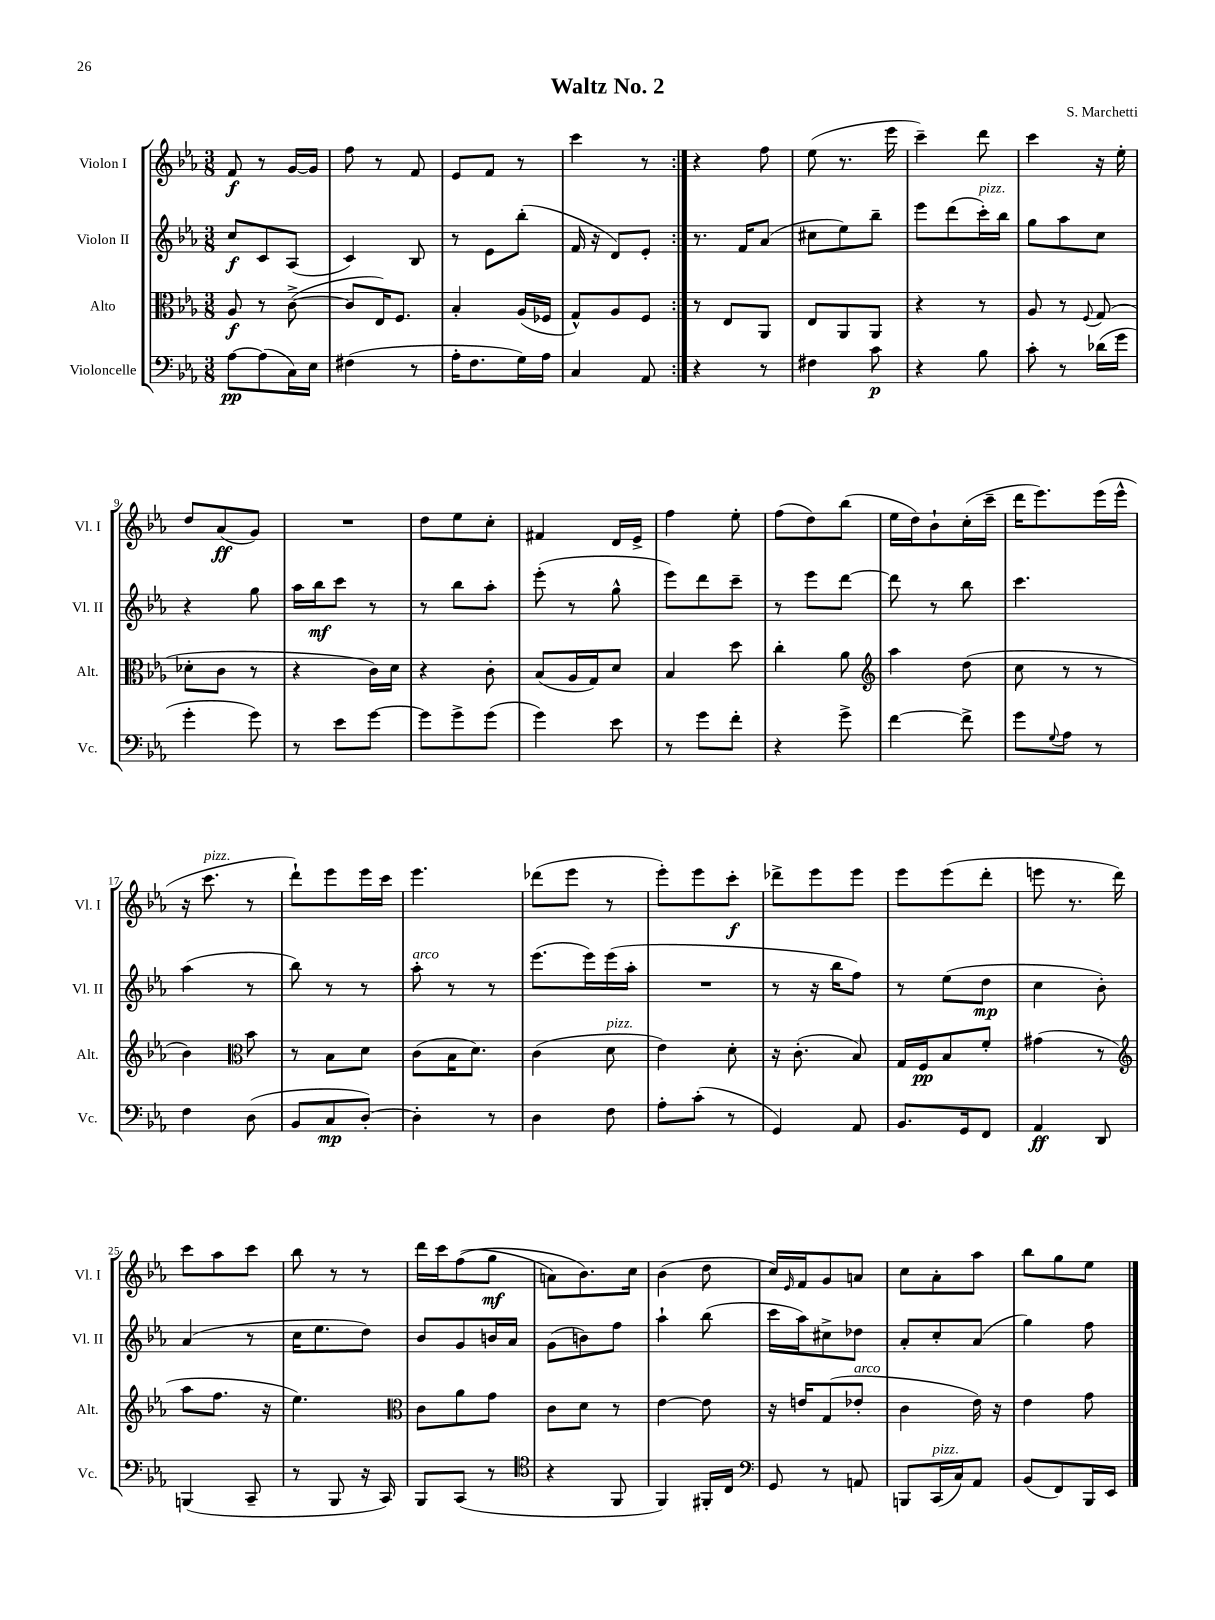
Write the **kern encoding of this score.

**kern	**dynam	**kern	**dynam	**kern	**dynam	**kern	**dynam
*part4	*part4	*part3	*part3	*part2	*part2	*part1	*part1
*staff4	*staff4	*staff3	*staff3	*staff2	*staff2	*staff1	*staff1
*I"Violoncelle	*	*I"Alto	*	*I"Violon II	*	*I"Violon I	*
*I'Vc.	*	*I'Alt.	*	*I'Vl. II	*	*I'Vl. I	*
*clefF4	*	*clefC3	*	*clefG2	*	*clefG2	*
*k[b-e-a-]	*	*k[b-e-a-]	*	*k[b-e-a-]	*	*k[b-e-a-]	*
*M3/8	*	*M3/8	*	*M3/8	*	*M3/8	*
=1	=1	=1	=1	=1	=1	=1	=1
[8A-\L	pp	8A-/	f	8cc/L	f	8f/	f
(8A-\]	.	8r	.	8c/	.	8r	.
16C\L)	.	([8c^\	.	(8A-/J	.	[16g/LL	.
16E-\JJ	.	.	.	.	.	16g/JJ]	.
=2	=2	=2	=2	=2	=2	=2	=2
(4F#X\	.	8c/L]	.	4c/)	.	8ff\	.
.	.	16E-/K)	.	.	.	8r	.
.	.	8.F/J	.	.	.	.	.
8r	.	.	.	8B-/	.	8f/	.
=3	=3	=3	=3	=3	=3	=3	=3
16A-'\KL	.	4B-'/	.	8r	.	8e-/L	.
8.F\	.	.	.	.	.	.	.
.	.	.	.	8e-\L	.	8f/J	.
16G\L)	.	(16A-/LL	.	(8bb-'\J	.	8r	.
16A-\JJ	.	16F-X/JJ	.	.	.	.	.
=4	=4	=4	=4	=4	=4	=4	=4
4C/	.	8G^^/L)	.	16f/	.	4ccc\	.
.	.	.	.	16r	.	.	.
.	.	8A-/	.	8d/L)	.	.	.
8AA-/	.	8F/J	.	8e-'/J	.	8r	.
=5:|!	=5:|!	=5:|!	=5:|!	=5:|!	=5:|!	=5:|!	=5:|!
4r	.	8r	.	8.r	.	4r	.
.	.	8E-/L	.	.	.	.	.
.	.	.	.	16f/KL	.	.	.
8r	.	8AA-/J	.	(8a-/J	.	8ff\	.
=6	=6	=6	=6	=6	=6	=6	=6
4F#X\	.	8E-/L	.	8cc#X\L	.	(8ee-\	.
.	.	8AA-/	.	8ee-\)	.	8.r	.
8c\	p	8AA-/J	.	8bb-~\J	.	.	.
.	.	.	.	.	.	16eee-\	.
=7	=7	=7	=7	=7	=7	=7	=7
4r	.	4r	.	8eee-\L	.	4ccc~\)	.
.	.	.	.	(8ddd\	.	.	.
!	!	!	!	!LO:TX:a:i:t=pizz.	!	!	!
8B-\	.	8r	.	16ccc'\L)	.	8ddd\	.
.	.	.	.	16bb-\JJ	.	.	.
=8	=8	=8	=8	=8	=8	=8	=8
8c'\	.	8A-/	.	8gg\L	.	4ccc\	.
8r	.	8r	.	8aa-\	.	.	.
.	.	8qqF/	.	.	.	.	.
(16d-X\LL	.	(8G/	.	8cc\J	.	16r	.
16g\JJ	.	.	.	.	.	16ee-'\	.
!!LO:LB:g=z
=9	=9	=9	=9	=9	=9	=9	=9
4g'\	.	8d-X'\L	.	4r	.	8dd/L	.
.	.	8c\J	.	.	.	(8a-/	ff
8g\)	.	8r	.	8gg\	.	8g/J)	.
=10	=10	=10	=10	=10	=10	=10	=10
8r	.	4r	.	16aa-\LL	.	4.r	.
.	.	.	.	16bb-\J	mf	.	.
8e-\L	.	.	.	8ccc\J	.	.	.
[8g\J	.	16c\LL)	.	8r	.	.	.
.	.	16d\JJ	.	.	.	.	.
=11	=11	=11	=11	=11	=11	=11	=11
8g\L]	.	4r	.	8r	.	8dd\L	.
8g^\	.	.	.	8bb-\L	.	8ee-\	.
(8g\J	.	8c'\	.	8aa-'\J	.	8cc'\J	.
=12	=12	=12	=12	=12	=12	=12	=12
4g\)	.	(8B-/L	.	(8eee-'\	.	4f#X/	.
.	.	16A-/L	.	8r	.	.	.
.	.	16G/J)	.	.	.	.	.
8e-\	.	8d/J	.	8gg^^\	.	16d/LL	.
.	.	.	.	.	.	16e-^/JJ	.
=13	=13	=13	=13	=13	=13	=13	=13
8r	.	4B-/	.	8eee-\L)	.	4ff\	.
8g\L	.	.	.	8ddd\	.	.	.
8f'\J	.	8dd\	.	8ccc~\J	.	8ee-'\	.
=14	=14	=14	=14	=14	=14	=14	=14
4r	.	4cc'\	.	8r	.	(8ff\L	.
.	.	.	.	8eee-\L	.	8dd\)	.
8g^\	.	8a-\	.	[8ddd\J	.	(8bb-\J	.
=15	=15	=15	=15	=15	=15	=15	=15
*	*	*clefG2	*	*	*	*	*
[4f\	.	4aa-\	.	8ddd\]	.	16ee-\LL	.
.	.	.	.	.	.	16dd\J)	.
.	.	.	.	8r	.	8b-`\	.
8f^\]	.	(8dd\	.	8bb-\	.	(16cc'\L	.
.	.	.	.	.	.	16ccc~\JJ	.
=16	=16	=16	=16	=16	=16	=16	=16
8g\L	.	8cc\	.	4.ccc\	.	16ddd\KL	.
.	.	.	.	.	.	8.eee-\)	.
8qqG/	.	.	.	.	.	.	.
8A-\J	.	8r	.	.	.	.	.
8r	.	8r	.	.	.	(16eee-\L	.
.	.	.	.	.	.	16eee-^^\JJ	.
!!LO:LB:g=z
=17	=17	=17	=17	=17	=17	=17	=17
4F\	.	4b-\)	.	(4aa-\	.	16r	.
!	!	!	!	!	!	!LO:TX:a:i:t=pizz.	!
.	.	.	.	.	.	8.ccc\	.
*	*	*clefC3	*	*	*	*	*
(8D\	.	8b-\	.	8r	.	8r	.
=18	=18	=18	=18	=18	=18	=18	=18
8BB-/L	.	8r	.	8bb-\)	.	8ddd`\L)	.
8C/	mp	8B-\L	.	8r	.	8eee-\	.
[8D'/J)	.	8d\J	.	8r	.	16eee-\L	.
.	.	.	.	.	.	16ccc\JJ	.
=19	=19	=19	=19	=19	=19	=19	=19
!	!	!	!	!LO:TX:a:i:t=arco	!	!	!
4D'\]	.	(8c\L	.	8aa-'\	.	4.eee-\	.
.	.	16B-\K	.	8r	.	.	.
.	.	8.d\J)	.	.	.	.	.
8r	.	.	.	8r	.	.	.
=20	=20	=20	=20	=20	=20	=20	=20
4D\	.	(4c\	.	(8.eee-\L	.	(8ddd-X\L	.
.	.	.	.	.	.	8eee-\J	.
.	.	.	.	16eee-\L)	.	.	.
!	!	!LO:TX:a:i:t=pizz.	!	!	!	!	!
8F\	.	8d\	.	(16eee-\	.	8r	.
.	.	.	.	16aa-'\JJ	.	.	.
=21	=21	=21	=21	=21	=21	=21	=21
8A-'\L	.	4e-\)	.	4.r	.	8eee-'\L)	.
(8c'\J	.	.	.	.	.	8eee-\	.
8r	.	8d'\	.	.	.	8ccc'\J	f
=22	=22	=22	=22	=22	=22	=22	=22
4GG/)	.	16r	.	8r	.	8ddd-X^\L	.
.	.	(8.c'\	.	.	.	.	.
.	.	.	.	16r	.	8eee-\	.
.	.	.	.	16bb-\KL	.	.	.
8AA-/	.	8B-/)	.	8ff\J)	.	8eee-\J	.
=23	=23	=23	=23	=23	=23	=23	=23
8.BB-/L	.	16G/LL	.	8r	.	8eee-\L	.
.	.	16F/J	pp	.	.	.	.
.	.	8B-/	.	(8ee-\L	.	(8eee-\	.
16GG/k	.	.	.	.	.	.	.
8FF/J	.	8f'/J	.	8dd\J	mp	8ddd'\J	.
=24	=24	=24	=24	=24	=24	=24	=24
4AA-/	ff	(4g#X\	.	4cc\	.	8eeen\	.
.	.	.	.	.	.	8.r	.
8DD/	.	8r	.	8b-'\)	.	.	.
.	.	.	.	.	.	16ddd\)	.
!!LO:LB:g=z
=25	=25	=25	=25	=25	=25	=25	=25
*	*	*clefG2	*	*	*	*	*
(4BBBn/	.	8aa-\L	.	(4a-/	.	8ccc\L	.
.	.	8.ff\J	.	.	.	8aa-\	.
8CC~/	.	.	.	8r	.	8ccc\J	.
.	.	16r	.	.	.	.	.
=26	=26	=26	=26	=26	=26	=26	=26
8r	.	4.ee-\)	.	16cc\KL	.	8bb-\	.
.	.	.	.	8.ee-\	.	.	.
8BBB-/	.	.	.	.	.	8r	.
16r	.	.	.	8dd\J)	.	8r	.
16CC/)	.	.	.	.	.	.	.
=27	=27	=27	=27	=27	=27	=27	=27
*	*	*clefC3	*	*	*	*	*
8BBB-/L	.	8c\L	.	8b-/L	.	16ddd\LL	.
.	.	.	.	.	.	16ccc\J	.
(8CC/J	.	8a-\	.	8g/	.	((8ff\	.
8r	.	8g\J	.	16bn/L	.	8gg\J	mf
.	.	.	.	16a-/JJ	.	.	.
=28	=28	=28	=28	=28	=28	=28	=28
*clefC4	*	*	*	*	*	*	*
4r	.	8c\L	.	(8g\L	.	8an\L)	.
.	.	8d\J	.	8bn\)	.	8.b-\)	.
8FF/	.	8r	.	8ff\J	.	.	.
.	.	.	.	.	.	16cc\Jk	.
=29	=29	=29	=29	=29	=29	=29	=29
4FF/)	.	[4e-\	.	4aa-`\	.	(4b-\	.
16FF#X'/LL	.	8e-\]	.	(8bb-\	.	8dd\	.
16C/JJ	.	.	.	.	.	.	.
=30	=30	=30	=30	=30	=30	=30	=30
*clefF4	*	*	*	*	*	*	*
8GG/	.	16r	.	16ccc\LL	.	16cc/LL)	.
.	.	.	.	.	.	16qqe-/	.
.	.	16en/KL	.	16aa-\J)	.	16f/J	.
8r	.	(8G/	.	8cc#X^\	.	8g/	.
!	!	!LO:TX:a:i:t=arco	!	!	!	!	!
8AAn/	.	8e-X'/J	.	8dd-X\J	.	8an/J	.
=31	=31	=31	=31	=31	=31	=31	=31
8BBBn/L	.	4c\	.	8a-'/L	.	8cc\L	.
!LO:TX:a:i:t=pizz.	!	!	!	!	!	!	!
(16CC/L	.	.	.	8cc'/	.	8a-'\	.
16C/J)	.	.	.	.	.	.	.
8AA-/J	.	16e-\)	.	(8a-/J	.	8aa-\J	.
.	.	16r	.	.	.	.	.
=32	=32	=32	=32	=32	=32	=32	=32
(8BB-/L	.	4e-\	.	4gg\)	.	8bb-\L	.
8FF/)	.	.	.	.	.	8gg\	.
16BBB-/L	.	8g\	.	8ff\	.	8ee-\J	.
16EE-/JJ	.	.	.	.	.	.	.
==	==	==	==	==	==	==	==
*-	*-	*-	*-	*-	*-	*-	*-
